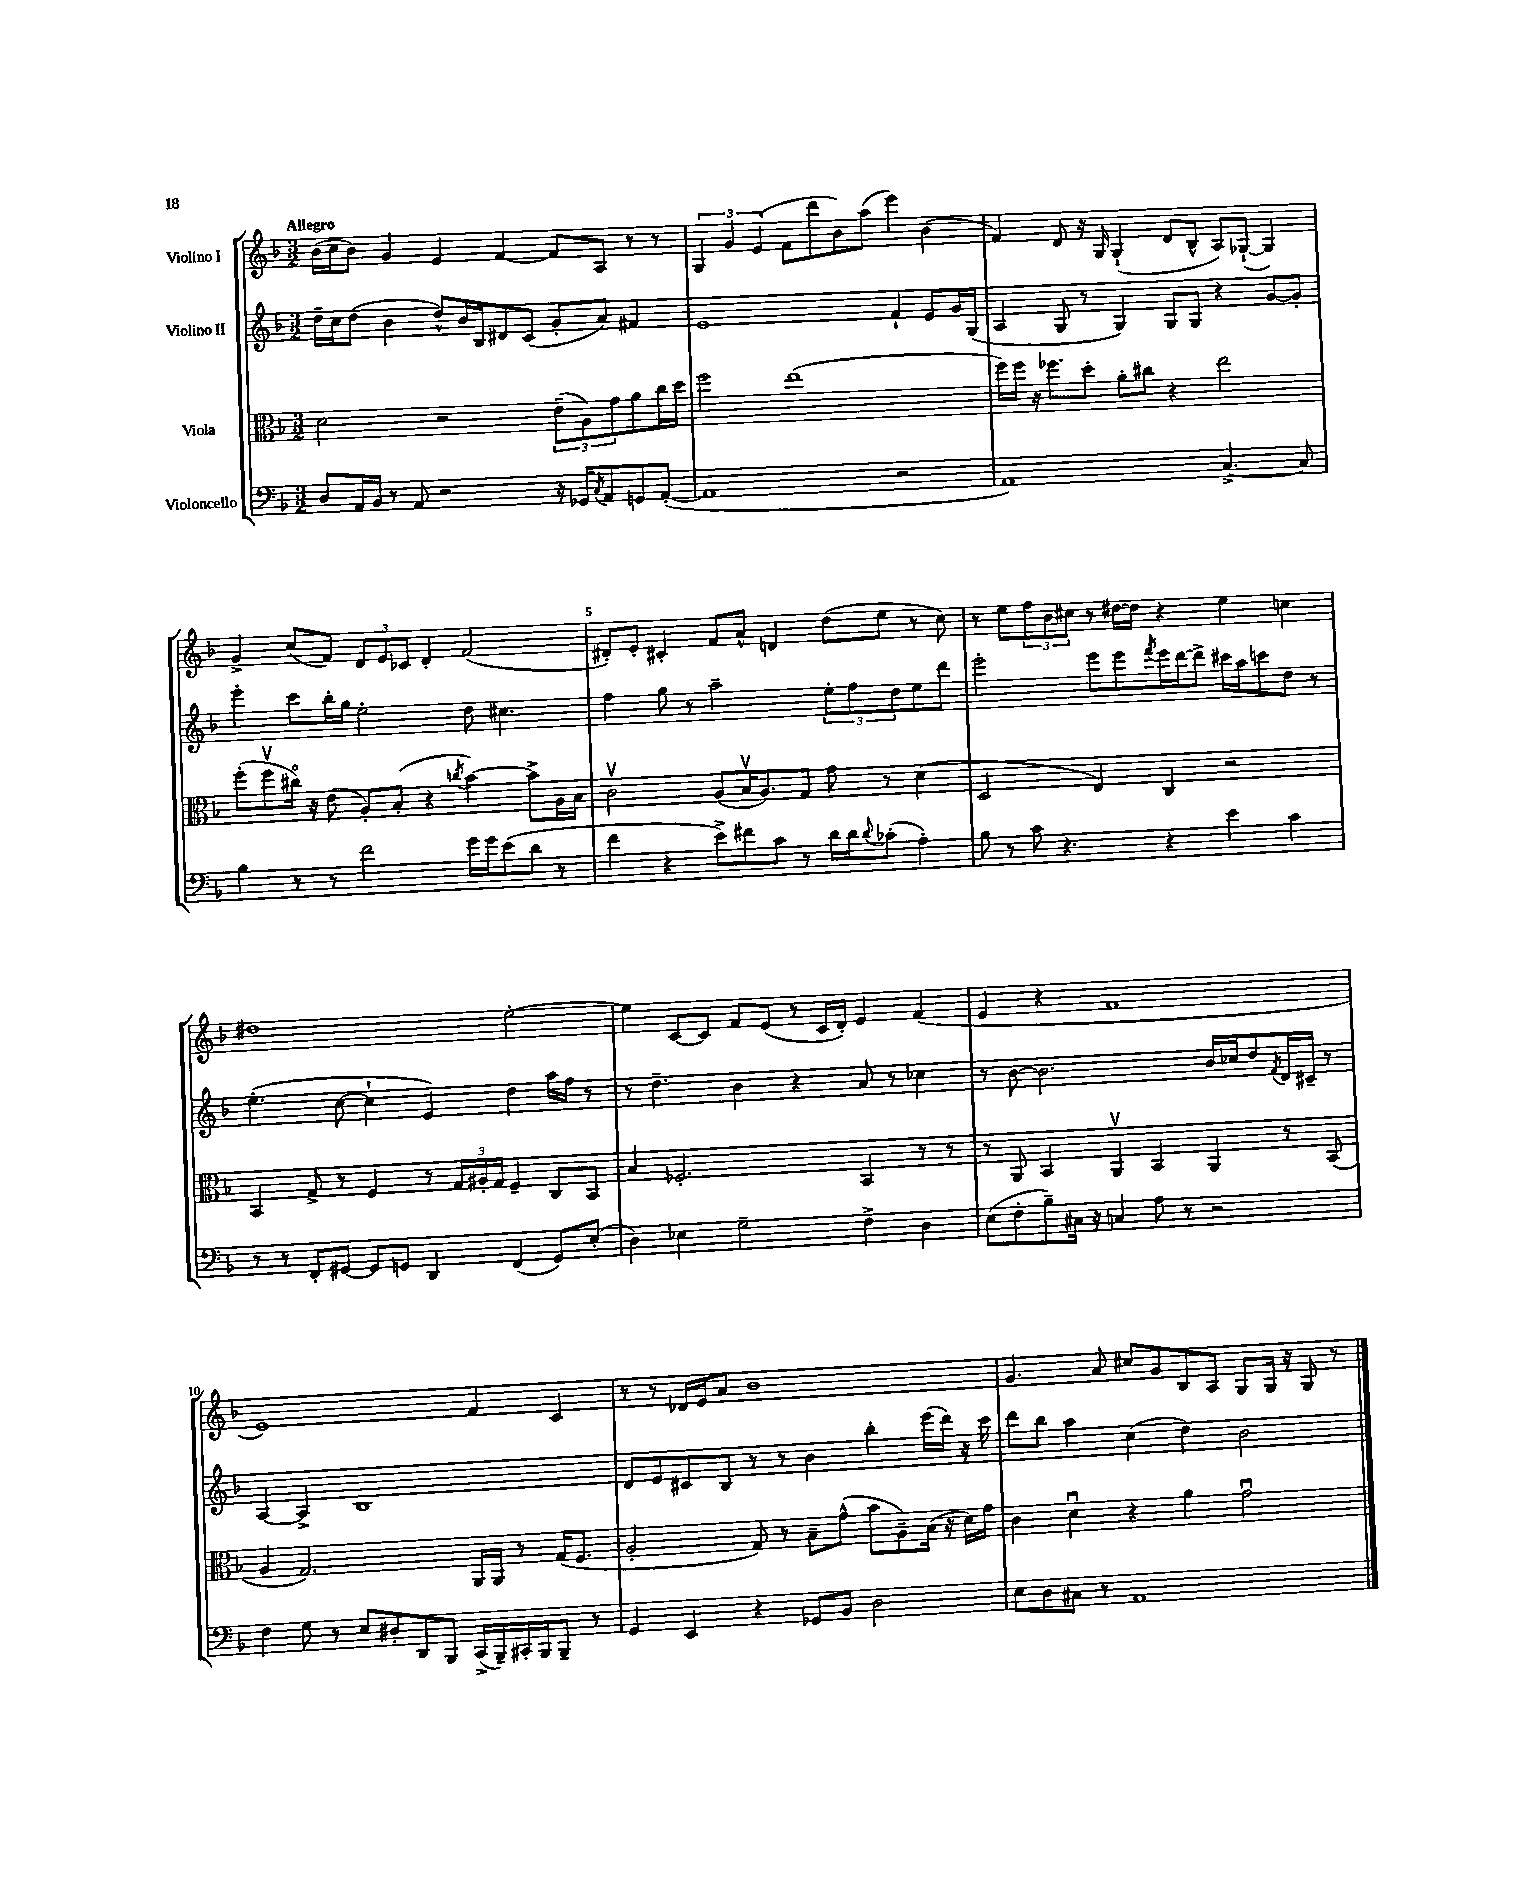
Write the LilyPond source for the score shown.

<<
\new StaffGroup <<
\new Staff = "s0" \with { instrumentName = "Violino I" } {
    \clef treble \key f \major \numericTimeSignature \time 3/2 \tempo "Allegro"
    bes'16( c''16 bes'8) g'4 e'4 f'4~ f'8 a8 r8 r8 |
    \tuplet 3/2 { g4 g'4 e'4( } f'8 d'''8 bes'8) a''8( e'''4) bes'4( |
    f'4) d'8 r16 g16 g4-!( d'8 bes8-^ a8) ges8~-!( ges4) |
    g'4-> c''8( f'8) \tuplet 3/2 { d'8 e'8 ces'8 } d'4-. f'2( |
    dis'8-.) e'8-. cis'4-. f'8 a'8-^ d'4 d''8( e''8 r8 c''8) |
    r8 e''8 \tuplet 3/2 { f''8 bes'8 cis''8 } r8 dis''16~ dis''16 r4 e''4 c''4 |
    dis''1 e''2~-. |
    e''4 c'8~ c'8 f'8 e'8( r8 c'16 d'16-.) e'4 f'4( |
    e'4 r4 f'1 |
    e'1) f'4 c'4 |
    r8 r8 des'16 e'16 a'8 bes'1 |
    g'4. a'8 cis''8 g'8 bes8 a8 g8 g16 r16 g8 r8 \bar "|." |
}
\new Staff = "s1" \with { instrumentName = "Violino II" } {
    \clef treble \key f \major \numericTimeSignature \time 3/2
    d''16-- c''16 d''8( bes'4 d''8-^) bes'16 bes16 dis'8 c'8( g'8-. a'8) fis'4 |
    e'1 f'4-! e'8 g'16 g16( |
    a4 g8 r8 g4) g8 g8 r4 g'8~ g'8-. |
    e'''4-. c'''8 bes''16-. g''16 e''2-. d''8 cis''4. |
    f''4 g''8 r8 a''2-- \tuplet 3/2 { e''8-. f''8 d''8 } e''8 d'''8 |
    e'''2-. e'''8 e'''8 \acciaccatura { f'''8 } e'''16 d'''16~ d'''8-> cis'''16 a''16 c'''8 d''8 r8 |
    e''4.-.( c''8~ c''4-! e'4) d''4 a''16 f''16 r8 |
    r8 d''4.-- bes'4 r4 a'8 r8 ces''4 |
    r8 bes'8~ bes'2. bes'16 ces''16 d''8 \acciaccatura { f'8 } d'16 cis'16-- r8 |
    a4~ a4-> bes1 |
    d'8 e'8 cis'8 bes8 r8 r8 bes'4 bes''4-. e'''16( d'''16) r16 c'''16 |
    d'''8 bes''8 a''4 c''4( d''4) bes'2 \bar "|." |
}
\new Staff = "s2" \with { instrumentName = "Viola" } {
    \clef alto \key f \major \numericTimeSignature \time 3/2
    d'2 r2 \tuplet 3/2 { e'8--( a8) g'8 } a'8 c''16 d''16 |
    f''2 e''1( |
    f''16) f''16 r16 fes''8. d''8-. a'8-. cis''8 r4 e''2 |
    f''8-.( f''8\upbow cis''16\flageolet) r16 e'8( a8-.) bes8-.( r4 \acciaccatura { c''8 } bes'4~) bes'8-> a16 bes16 |
    c'2\upbow a8( bes16\upbow a8.) g8 g'8 r8 d'4( |
    d2 e4) c4 r2 |
    bes,4 g8-> r8 f4 r8 \tuplet 3/2 { g16 ais16-. g16 } f4-- c8 bes,8 |
    bes4 fes2.-. bes,4 r8 r8 |
    r8 a,8 bes,4 a,4\upbow bes,4 a,4 r8 bes,8( |
    a4 g2.) a,16 a,16 r8 g16( f8. |
    a2-. g8) r8 bes8-- g'8-^( bes'8 a8--) bes16( r16 d'16) g'16 |
    c'4 d'4\downbow r4 a'4 g'2\downbow \bar "|." |
}
\new Staff = "s3" \with { instrumentName = "Violoncello" } {
    \clef bass \key f \major \numericTimeSignature \time 3/2
    d8 a,16 bes,16 r8 a,8 r2 r16 ges,16 \acciaccatura { c8 } a,8 g,8 a,8~-.( |
    a,1 r2 |
    a,1) c4.~-> c8 |
    bes4 r8 r8 f'2 g'16 g'16 e'8( d'8 r8 |
    f'4 r4 e'8->) fis'8 c'8 r8 d'16 d'16 \appoggiatura { d'8 } ces'8-.( a4-.) |
    bes8 r8 c'8 r4. r4 e'4 c'4 |
    r8 r8 f,8-. gis,8~ gis,8 g,8 d,4 f,4( g,8) e8-.( |
    d4) ees4 g2-- f4-> d4 |
    e8( f8-. bes8--) cis16 r16 c4 a8 r8 r2 |
    f4 g8 r8 e8 dis8-. d,8 bes,,8 c,16->( bes,,16--) cis,16-. bes,,16 bes,,8-- r8 |
    g,4 e,4 r4 ges,8 bes,8 d2 |
    e8 d8 cis8 r8 a,1 \bar "|." |
}
>>
>>
\layout { \context { \Score \override BarNumber.break-visibility = ##(#f #t #t) barNumberVisibility = #(every-nth-bar-number-visible 5) } }
